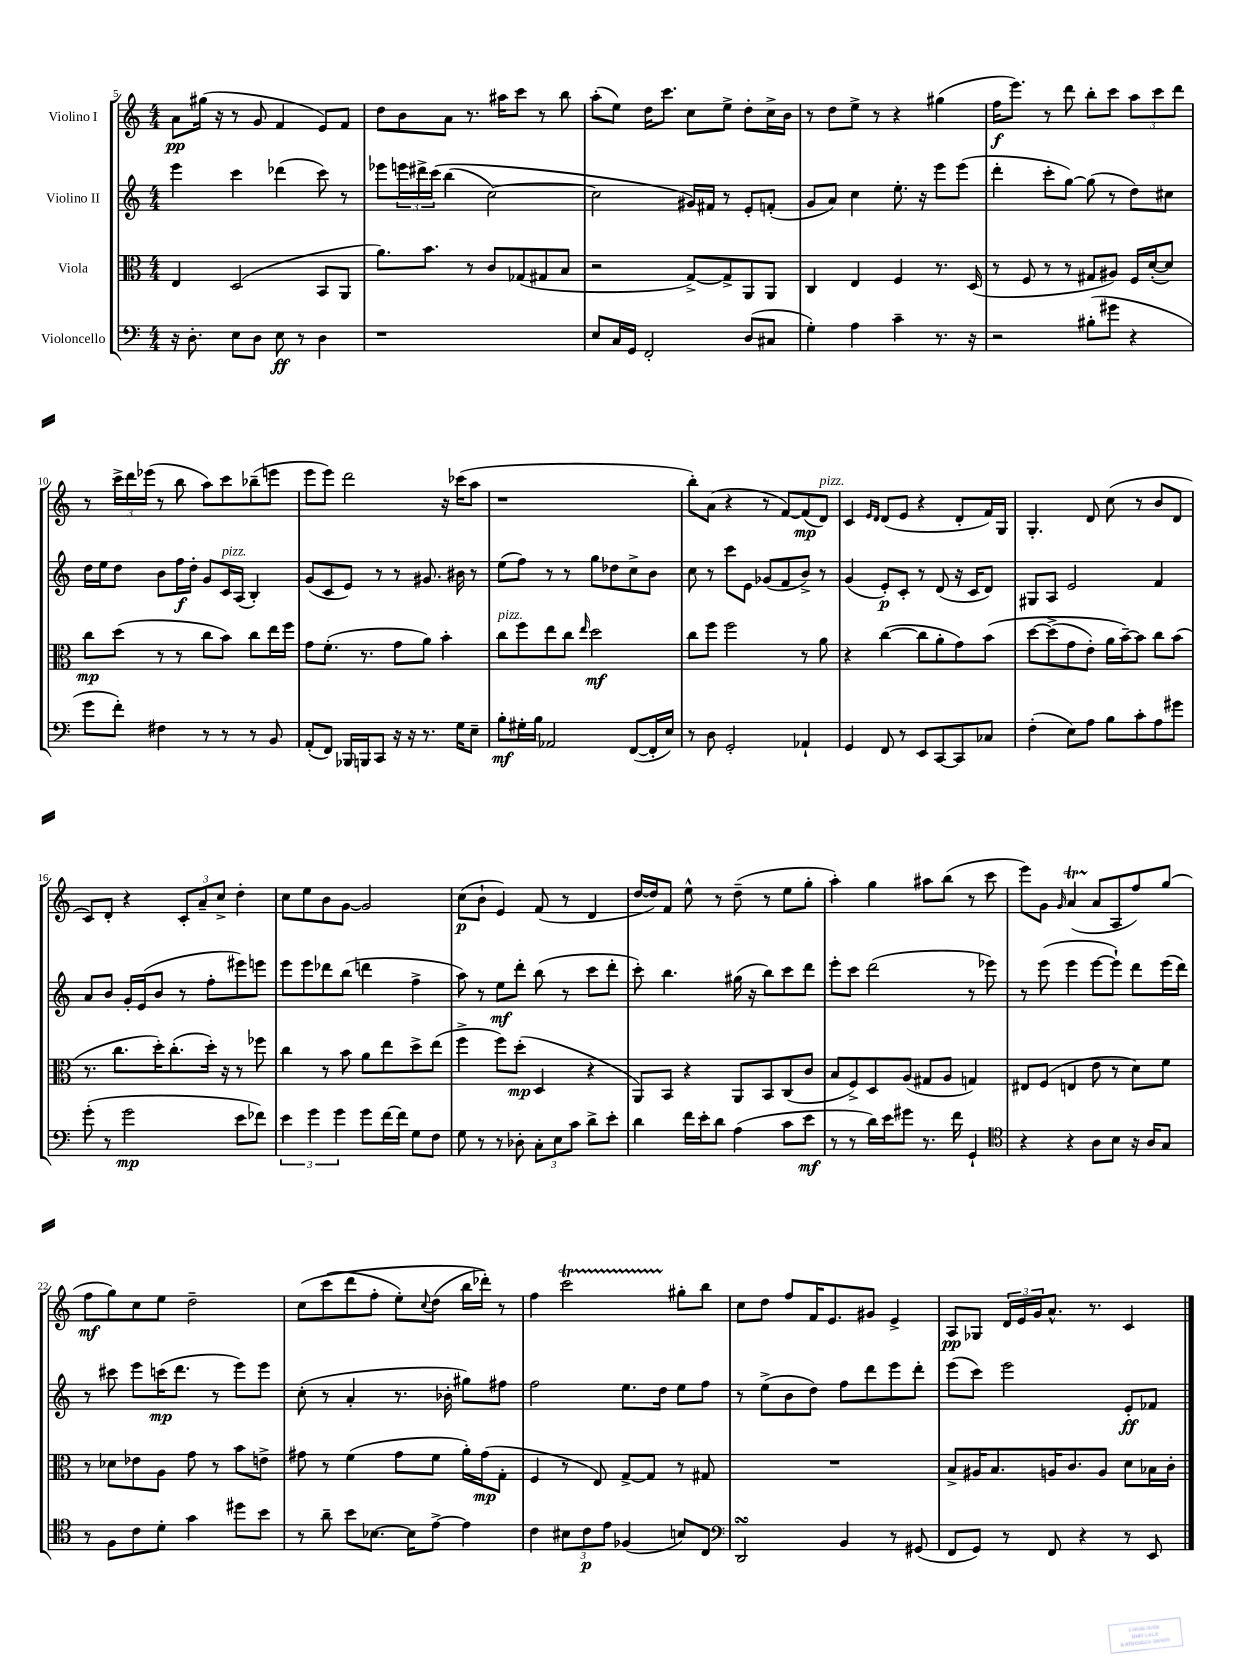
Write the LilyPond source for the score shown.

<<
\new StaffGroup <<
\new Staff = "s0" \with { instrumentName = "Violino I" } {
    \clef treble \key c \major \numericTimeSignature \time 4/4
    a'8\pp gis''16( r16 r8 g'8 f'4 e'8) f'8 |
    d''8 b'8 a'8 r8. ais''16 c'''8 r8 b''8 |
    a''8-.( e''8) d''16 c'''8. c''8 e''8-> d''8-. c''16-> b'16 |
    r8 d''8 e''8-> r8 r4 gis''4( |
    f''16\f e'''8.) r8 d'''8 b''8-. c'''8 \tuplet 3/2 { a''8 c'''8 d'''8 } |
    r8 \tuplet 3/2 { c'''16-> d'''16 ees'''16( } r8 b''8 a''8) c'''8 bes''8--( e'''8 |
    e'''8 e'''8) d'''2 r16 ces'''16( a''8 |
    r1 |
    b''8-.) a'8( r4 r8 f'8~) f'8\mp( d'8^\markup { \italic "pizz." }) |
    c'4 \grace { e'16 d'16 } d'8( e'8 r4 d'8-. f'16) g16 |
    g4.-. d'8 c''8( r8 b'8 d'8 |
    c'8) d'8-. r4 \tuplet 3/2 { c'8-. a'8-- c''8-> } d''4-. |
    c''8 e''8 b'8 g'8~ g'2 |
    c''8\p( b'8-! e'4) f'8( r8 d'4 |
    d''16~ d''16) f'8 e''8-^ r8 d''8--( r8 e''8 g''8-. |
    a''4-.) g''4 ais''8 b''8( r8 c'''8 |
    e'''8) g'8 \grace { g'16 } a'4\startTrillSpan( a'8\stopTrillSpan a8 f''8) g''8( |
    f''8\mf g''8) c''8 e''8 d''2-- |
    c''8\( c'''8( d'''8 f''8-. e''8-.) \appoggiatura { c''8 } d''8( b''16 des'''16-.)\) r8 |
    f''4 c'''2\startTrillSpan gis''8-.\stopTrillSpan b''8 |
    c''8 d''8 f''8 f'16 e'8. gis'8 e'4-> |
    a8\pp ges8 \tuplet 3/2 { d'16 e'16 g'16 } a'8.-^ r8. c'4 \bar "|." |
}
\new Staff = "s1" \with { instrumentName = "Violino II" } {
    \clef treble \key c \major \numericTimeSignature \time 4/4
    e'''4 c'''4 des'''4( c'''8) r8 |
    ees'''8 \tuplet 3/2 { e'''16 dis'''16-> c'''16\( } b''4( c''2~) |
    c''2 gis'16\) fis'16 r8 e'8-. f'8-.( |
    g'8 a'8) c''4 e''8.-. r16 e'''8 e'''8( |
    d'''4-. c'''8-. g''8~) g''8( r8 d''8) cis''8 |
    d''16 e''16 d''8 b'8 f''16\f d''16-. g'8 c'16^\markup { \italic "pizz." } a16( b4-.) |
    g'8( c'8 e'8) r8 r8 gis'8. bis'16 r8 |
    e''8( f''8) r8 r8 g''8 des''8 c''8-> b'8 |
    c''8 r8 c'''8 e'8 ges'8( f'8 b'8->) r8 |
    g'4( e'8-.\p) c'8-. r8 d'8( r16 c'16 d'8) |
    gis8 a8 e'2 f'4 |
    a'8 b'8 g'16-. e'16( b'8 r8 f''8-. eis'''8) e'''8 |
    e'''8 e'''8 des'''8 b''8( d'''4 f''4-> |
    a''8) r8 e''8\mf d'''8-. b''8( r8 c'''8 d'''8-. |
    c'''8-.) b''4. gis''16( r16 b''8) c'''8 d'''8 |
    e'''8-. c'''8 d'''2( r8 ees'''8) |
    r8 e'''8( e'''4 e'''8~ e'''8-!) d'''8 e'''16( d'''16) |
    r8 cis'''8 e'''8 c'''16\mp( d'''8. r8 e'''8) e'''8 |
    c''8-.( r8 a'4-. r8. bes'16-. gis''8) fis''8 |
    f''2 e''8. d''16 e''8 f''8 |
    r8 e''8->( b'8 d''8) f''8 d'''8 e'''8 d'''8-. |
    e'''8( c'''8) e'''2 e'8-.\ff fes'8 \bar "|." |
}
\new Staff = "s2" \with { instrumentName = "Viola" } {
    \clef alto \key c \major \numericTimeSignature \time 4/4
    e4 d2( b,8 a,8 |
    a'8.) b'8. r8 c'8 ges8( gis8 b8 |
    r2 g8~->) g8-> a,8 a,8 |
    c4 e4 f4 r8. d16( |
    r8 f8 r8 r8 gis8 ais8) f16 d'16~-.( d'8) |
    c''8\mp d''8( r8 r8 c''8 b'8) c''8 e''16 f''16 |
    g'8 f'8.-.( r8. g'8 a'8) b'4-. |
    c''8^\markup { \italic "pizz." } f''8 e''8 c''8 \grace { e''16 } d''2\mf |
    c''8 f''8 f''2 r8 a'8 |
    r4 c''4~( c''8 a'8-. g'8) b'8\( |
    d''8~ d''8->( g'8 e'8-.) a'16 b'16~--\) b'8 c''8 b'8( |
    r8. c''8. d''16-.) c''8.-.( d''16-.) r16 r8 fes''8 |
    c''4 r8 b'8 a'8 e''8 d''8-> e''8( |
    f''4-> f''8) d''8-.\mp( d4 r4 |
    a,8) b,8 r4 a,8 b,8 c8( c'8 |
    b8 f8->) d8 a8( gis8 a8 g4) |
    eis8 f8( e4 e'8 r8 d'8) f'8 |
    r8 des'8 ees'8 a8 g'8 r8 b'8 e'8-> |
    gis'8 r8 f'4( gis'8 f'8 a'16-.) gis'16\mp( g8-. |
    f4 r8 e8) g8~-> g8 r8 gis8 |
    R1 |
    b8-> ais16 b8. a16 c'8. a8 d'8 bes16 c'16-. \bar "|." |
}
\new Staff = "s3" \with { instrumentName = "Violoncello" } {
    \clef bass \key c \major \numericTimeSignature \time 4/4
    r16 d8.-. e8 d8 e8\ff r8 d4 |
    r1 |
    e8 c16 g,16 f,2-. d8( cis8 |
    g4-.) a4 c'4-- r8. r16 |
    r2 bis8-.( gis'8 r4 |
    g'8 f'8-.) fis4 r8 r8 r8 b,8 |
    a,8-.( f,8) bes,,16 b,,16 c,8 r16 r16 r8. g16 e8-- |
    b8-.\mf gis16-. b16 aes,2 f,8~( f,16-. e16) |
    r8 d8 g,2-. aes,4-! |
    g,4 f,8 r8 e,8 c,8~ c,8 ces8 |
    f4-.( e8) a8 b8 c'8-. a8 gis'8 |
    g'8-.( r8 g'2\mp e'8 fes'8) |
    \tuplet 3/2 { e'4 g'4 g'4 } g'8 f'16~ f'16 g8 f8 |
    g8 r8 r8 des8-. \tuplet 3/2 { c8-. e8 c'8 } d'8-> e'8-. |
    d'4 f'16 e'16-. d'8 a4( c'8 e'8\mf |
    r8 r8 d'16) e'16 gis'8 r8. f'16 g,4-! |
    \clef tenor r4 r4 a8 b8 r16 a16 g8 |
    r8 f8 c'8 d'8-. g'4 dis''8 b'8 |
    r8 a'8-- b'8 bes8.~ bes16 e'8~-> e'4 |
    c'4 \tuplet 3/2 { bis8 c'8\p e'8 } fes4( b8) c8 |
    \clef bass d,2\turn b,4 r8 gis,8( |
    f,8 g,8) r8 f,8 r4 r8 e,8 \bar "|." |
}
>>
>>
\layout { \context { \Score currentBarNumber = #5 } }
